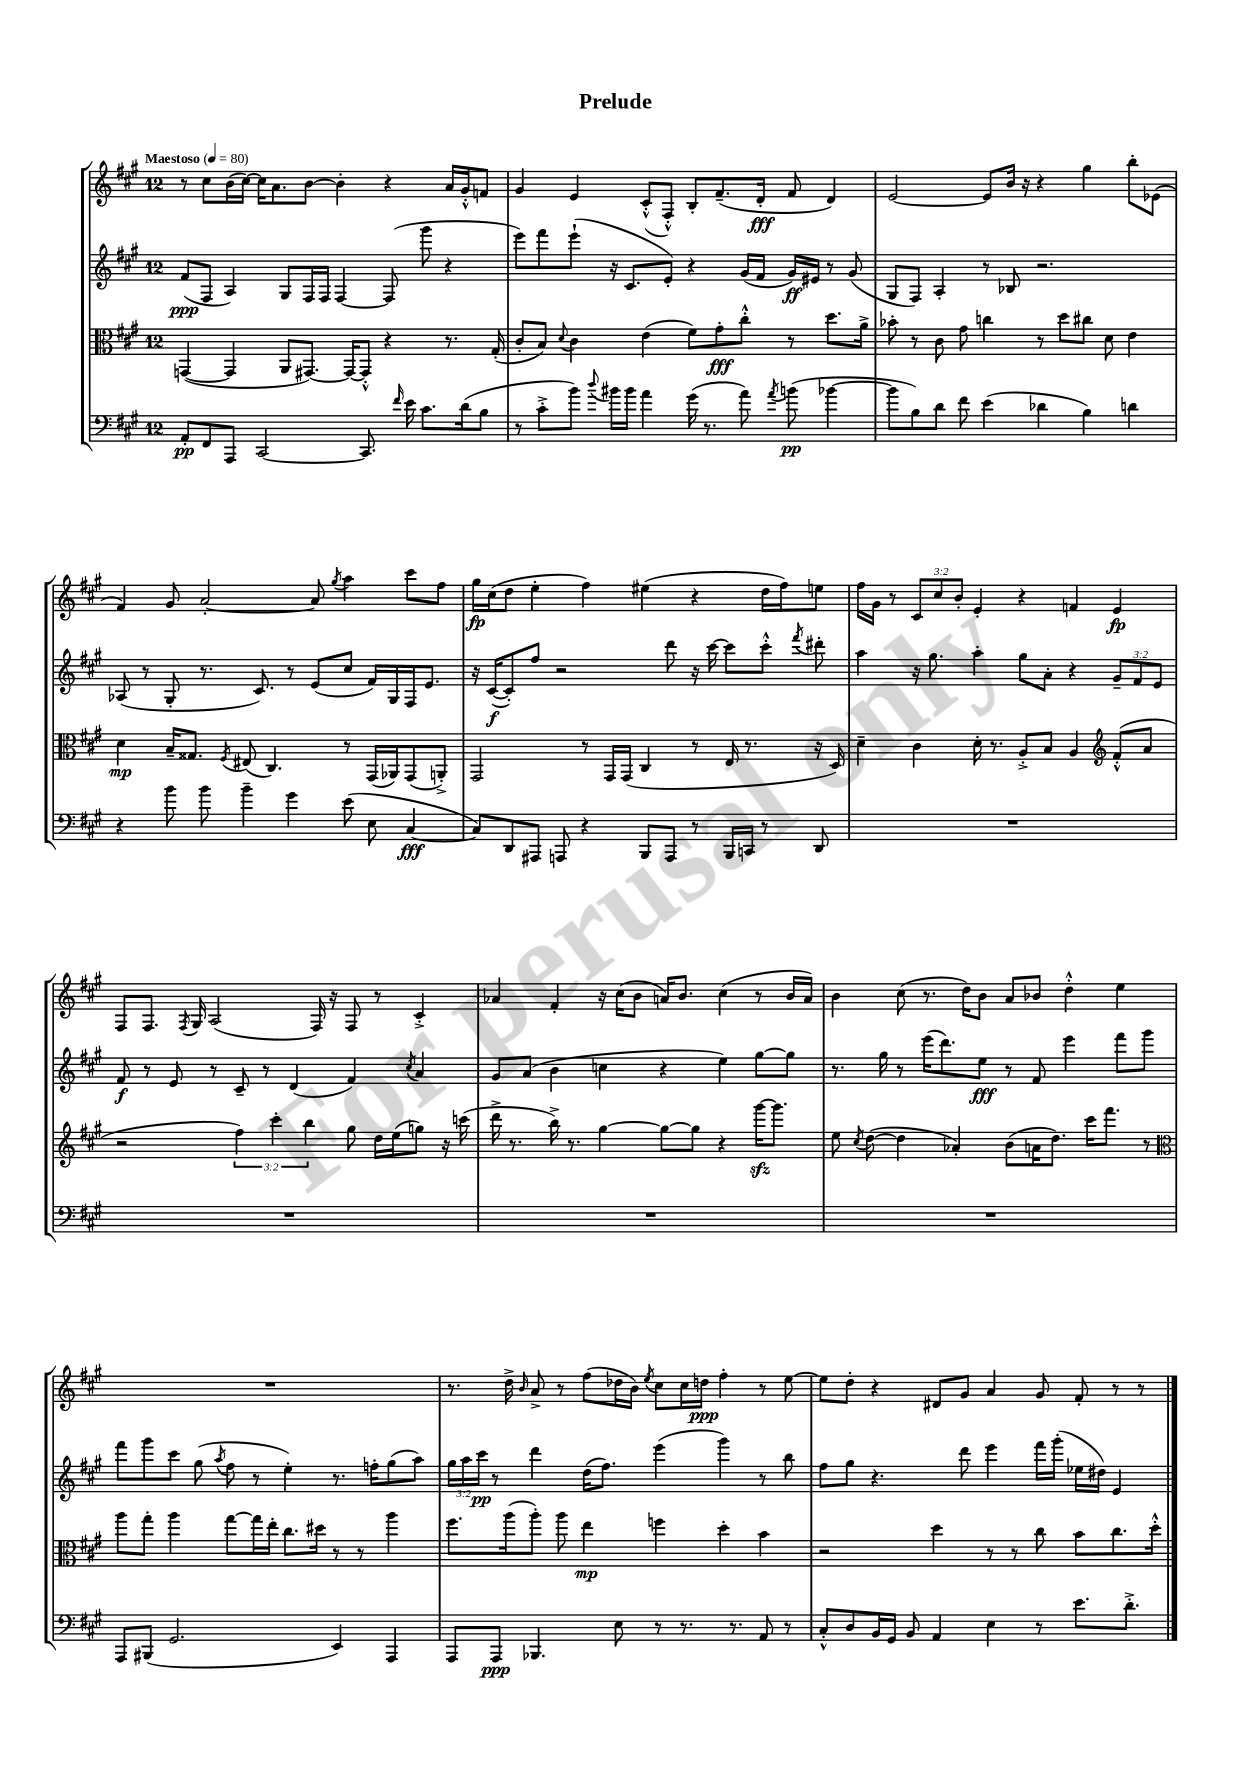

**kern	**dynam	**kern	**dynam	**kern	**dynam	**kern	**dynam
*part4	*part4	*part3	*part3	*part2	*part2	*part1	*part1
*staff4	*staff4	*staff3	*staff3	*staff2	*staff2	*staff1	*staff1
*clefF4	*	*clefC3	*	*clefG2	*	*clefG2	*
*k[f#c#g#]	*	*k[f#c#g#]	*	*k[f#c#g#]	*	*k[f#c#g#]	*
*M12/8	*	*M12/8	*	*M12/8	*	*M12/8	*
*MM80	*	*MM80	*	*MM80	*	*MM80	*
=1	=1	=1	=1	=1	=1	=1	=1
!	!	!	!	!	!	!LO:TX:a:B:t=Maestoso	!
8AA'/L	pp	([4GGn/	.	(8f#/L	ppp	8r	.
8FF#/	.	.	.	8F#/J	.	8cc#\L	.
8AAA/J	.	4GG/]	.	4A/)	.	(16b\L	.
.	.	.	.	.	.	[16cc#\JJ)	.
[2CC#/	.	.	.	.	.	16cc#\KL]	.
.	.	.	.	.	.	8.a\	.
.	.	8AA/L	.	8G#/L	.	.	.
.	.	[8.GG#X/J)	.	16F#/L	.	[8b\J	.
.	.	.	.	16F#/JJ	.	.	.
.	.	.	.	[4F#/	.	4b'\]	.
.	.	16GG#/KL_	.	.	.	.	.
8.CC#/]	.	8GG#'^^/J]	.	.	.	.	.
.	.	4r	.	(8F#/]	.	4r	.
16qqf#/	.	.	.	.	.	.	.
16e\	.	.	.	.	.	.	.
8.c#\L	.	.	.	8ggg#\	.	.	.
.	.	8.r	.	4r	.	16a/LL	.
(16d\k	.	.	.	.	.	16g#'^^/J	.
8B\J	.	.	.	.	.	8fn/J	.
.	.	(16G#'/	.	.	.	.	.
=2	=2	=2	=2	=2	=2	=2	=2
8r	.	8c#'/L	.	8eee\L)	.	4g#/	.
8c#'^\L	.	8B/J)	.	8fff#\	.	.	.
.	.	8qqd/	.	.	.	.	.
8b\J)	.	4c#\	.	(8eee`\J	.	4e/	.
8qqdd/	.	.	.	.	.	.	.
16b#X\LL	.	.	.	16r	.	.	.
16b#\JJ	.	.	.	8.c#/L	.	.	.
4a\	.	(4e\	.	.	.	(8c#'^^/L	.
.	.	.	.	8e'/J)	.	8F#'^^/J)	.
(16g#\	.	8f#\L)	.	4r	.	8B'/L	.
8.r	.	.	.	.	.	.	.
.	.	8g#'\	fff	.	.	(8.f#~/	.
8a\)	.	8cc#'^^\J	.	(16g#/LL	.	.	.
.	.	.	.	16f#/JJ	.	16d'/Jk	fff
8qa/	.	.	.	.	.	.	.
(8bn\	pp	8r	.	16g#/LL)	ff	8f#/	.
.	.	.	.	16e#X/JJ	.	.	.
[4b-X\	.	8.dd\L	.	8r	.	4d/)	.
.	.	.	.	(8g#/	.	.	.
.	.	16a^\Jk	.	.	.	.	.
=3	=3	=3	=3	=3	=3	=3	=3
8b-\L]	.	8b-X'\	.	8G#/L	.	[2e/	.
8B\)	.	8r	.	8F#/J)	.	.	.
8d\J	.	8c#\	.	4A'/	.	.	.
8f#\	.	8g#\	.	.	.	.	.
(4e\	.	4ccn\	.	8r	.	8e/L]	.
.	.	.	.	8B-X/	.	16b/Jk	.
.	.	.	.	.	.	16r	.
4d-X\	.	8r	.	2.r	.	4r	.
.	.	8dd\L	.	.	.	.	.
4B\)	.	8cc#X\J	.	.	.	4gg#\	.
.	.	8d\	.	.	.	.	.
4dn\	.	4e\	.	.	.	8bb'\L	.
.	.	.	.	.	.	(8e-X\J	.
!!LO:LB:g=z
=4	=4	=4	=4	=4	=4	=4	=4
4r	.	4d\	mp	(8A-X/	.	4f#/)	.
.	.	.	.	8r	.	.	.
8b\	.	16B~/KL	.	8G#'/	.	8g#/	.
.	.	8.G##X/J	.	.	.	.	.
8b\	.	.	.	8.r	.	[2a'/	.
.	.	8qF#/	.	.	.	.	.
4b~\	.	(8E#X/	.	.	.	.	.
.	.	.	.	8.c#/)	.	.	.
.	.	4.C#/)	.	.	.	.	.
4g#\	.	.	.	8r	.	.	.
.	.	.	.	(8e/L	.	8a/]	.
.	.	.	.	.	.	8qgg#/	.
(8e\	.	8r	.	8cc#/J	.	4aa\	.
8E\	.	(16GG#/LL	.	16f#/LL)	.	.	.
.	.	16AA-X/J)	.	16G#/	.	.	.
[4C#/	fff	(8GG#/	.	16F#/J	.	8ccc#\L	.
.	.	.	.	8.e/J	.	.	.
.	.	8AAn'^/J)	.	.	.	8ff#\J	.
=5	=5	=5	=5	=5	=5	=5	=5
8C#/L])	.	2GG#/	.	16r	.	16gg#\LL	fp
.	.	.	.	([16c#/KL	f	(16cc#\J	.
8DD/	.	.	.	8c#'/])	.	8dd\J	.
8AAA#X/J	.	.	.	8ff#/J	.	4ee'\	.
8AAAn/	.	.	.	2r	.	.	.
4r	.	8r	.	.	.	4ff#\)	.
.	.	16GG#/LL	.	.	.	.	.
.	.	(16GG#/JJ	.	.	.	.	.
8BBB/L	.	4C#/	.	.	.	(4ee#X\	.
8AAA/J	.	.	.	8ddd\	.	.	.
8r	.	8r	.	16r	.	4r	.
.	.	.	.	[16ccc#\	.	.	.
16BBB/LL	.	16E/	.	8ccc#\L]	.	.	.
16CCn/JJ	.	8.r	.	.	.	.	.
8r	.	.	.	8ccc#'^^\J	.	16dd\LL	.
.	.	.	.	.	.	16ff#\J)	.
.	.	.	.	8qfff#/	.	.	.
8DD/	.	16r	.	8ddd#X'\	.	8een\J	.
.	.	16D/)	.	.	.	.	.
=6	=6	=6	=6	=6	=6	=6	=6
1.r	.	4d~\	.	4aa\	.	16ff#\LL	.
.	.	.	.	.	.	16g#\JJ	.
.	.	.	.	.	.	8r	.
.	.	4c#\	.	16r	.	12c#/L	.
.	.	.	.	8.gg#\	.	.	.
.	.	.	.	.	.	12cc#/	.
.	.	.	.	.	.	12b'/J	.
.	.	16d'\	.	4aa'\	.	4e'/	.
.	.	8.r	.	.	.	.	.
.	.	8A'^/L	.	8gg#\L	.	4r	.
.	.	8B/J	.	8a'\J	.	.	.
.	.	4A/	.	4r	.	4fn/	.
*	*	*clefG2	*	*	*	*	*
.	.	(8f#'^^/L	.	12g#~/L	.	4e/	fp
.	.	.	.	12f#/	.	.	.
.	.	8a/J	.	.	.	.	.
.	.	.	.	12e/J	.	.	.
!!LO:LB:g=z
=7	=7	=7	=7	=7	=7	=7	=7
1.r	.	2r	.	8f#/	f	8F#/L	.
.	.	.	.	8r	.	8.F#/J	.
.	.	.	.	8e/	.	.	.
.	.	.	.	.	.	8qF#/	.
.	.	.	.	.	.	16G#/	.
.	.	.	.	8r	.	(2A/	.
.	.	6ff#\)	.	8c#~/	.	.	.
.	.	.	.	8r	.	.	.
.	.	6ccc#'\	.	.	.	.	.
.	.	.	.	(4d/	.	.	.
.	.	6bb\	.	.	.	.	.
.	.	.	.	.	.	16F#/)	.
.	.	.	.	.	.	16r	.
.	.	8gg#\	.	4f#/)	.	8F#/	.
.	.	16dd\LL	.	.	.	8r	.
.	.	(16ee\J	.	.	.	.	.
.	.	.	.	8qcc#/	.	.	.
.	.	8ggn\J)	.	4a/	.	4c#'^/	.
.	.	16r	.	.	.	.	.
.	.	(16cccn\	.	.	.	.	.
=8	=8	=8	=8	=8	=8	=8	=8
1.r	.	16ddd^\	.	8g#/L	.	4a-X/	.
.	.	8.r	.	.	.	.	.
.	.	.	.	(8a/J	.	.	.
.	.	16bb^\)	.	4b\	.	4f#'/	.
.	.	8.r	.	.	.	.	.
.	.	[4gg#\	.	4ccn\	.	16r	.
.	.	.	.	.	.	(16cc#\KL	.
.	.	.	.	.	.	8b\J	.
.	.	8gg#\L_	.	4r	.	16an/KL)	.
.	.	.	.	.	.	8.b/J	.
.	.	8gg#\J]	.	.	.	.	.
.	.	4r	.	4ee\)	.	(4cc#\	.
.	.	[16ggg#zz\KL	.	[8gg#\L	.	8r	.
.	.	8.ggg#\J]	.	.	.	.	.
.	.	.	.	8gg#\J]	.	16b/LL	.
.	.	.	.	.	.	16a/JJ)	.
=9	=9	=9	=9	=9	=9	=9	=9
1.r	.	8ee\	.	8.r	.	4b\	.
.	.	8qcc#/	.	.	.	.	.
.	.	([8dd\	.	.	.	.	.
.	.	.	.	16gg#\	.	.	.
.	.	4dd\]	.	8r	.	(8cc#\	.
.	.	.	.	(16eee\KL	.	8.r	.
.	.	.	.	8.ddd\)	.	.	.
.	.	4a-X'/)	.	.	.	.	.
.	.	.	.	.	.	16dd\KL)	.
.	.	.	.	8ee\J	fff	8b\J	.
.	.	(8b\L	.	8r	.	8a/L	.
.	.	16an\K	.	8f#/	.	8b-X/J	.
.	.	8.dd\J)	.	.	.	.	.
.	.	.	.	4eee\	.	4dd'^^\	.
.	.	16ccc#\KL	.	.	.	.	.
.	.	8.fff#\J	.	.	.	.	.
.	.	.	.	8fff#\L	.	4ee\	.
.	.	8r	.	8ggg#\J	.	.	.
!!LO:LB:g=z
=10	=10	=10	=10	=10	=10	=10	=10
*	*	*clefC3	*	*	*	*	*
8AAA/L	.	8aa\L	.	8fff#\L	.	1.r	.
(8BBB#X/J	.	8gg#'\J	.	8ggg#\	.	.	.
2.GG#/	.	4aa\	.	8ccc#\J	.	.	.
.	.	.	.	(8gg#\	.	.	.
.	.	.	.	8qaa/	.	.	.
.	.	[8gg#\L	.	8ff#\	.	.	.
.	.	16gg#\L]	.	8r	.	.	.
.	.	16ee'\JJ	.	.	.	.	.
.	.	8.cc#\L	.	4ee'\)	.	.	.
.	.	16dd#X\Jk	.	.	.	.	.
4EE/)	.	8r	.	8.r	.	.	.
.	.	8r	.	.	.	.	.
.	.	.	.	16ffn'\KL	.	.	.
4AAA/	.	4aa\	.	(8gg#\	.	.	.
.	.	.	.	8aa\J)	.	.	.
=11	=11	=11	=11	=11	=11	=11	=11
8AAA/L	.	8.ff#\L	.	24gg#\LL	.	8.r	.
.	.	.	.	24aa\	.	.	.
.	.	.	.	24ccc#\JJ	pp	.	.
8AAA/J	ppp	.	.	8r	.	.	.
.	.	(16aa\k	.	.	.	16dd^\	.
.	.	.	.	.	.	16qqb/	.
4.BBB-X/	.	8aa'\J)	.	4ddd\	.	8a^/	.
.	.	8aa\	.	.	.	8r	.
.	.	4ee\	mp	(16dd\KL	.	(8ff#\L	.
.	.	.	.	8.ff#\J)	.	.	.
8E\	.	.	.	.	.	16dd-X\L	.
.	.	.	.	.	.	16b\JJ)	.
.	.	.	.	.	.	8qee/	.
8r	.	4ffn\	.	(4eee\	.	8cc#\L	.
8.r	.	.	.	.	.	16cc#\L	.
.	.	.	.	.	.	16ddn\JJ	ppp
.	.	4dd'\	.	4ggg#\)	.	4ff#'\	.
8.r	.	.	.	.	.	.	.
8AA/	.	4b\	.	8r	.	8r	.
8r	.	.	.	8bb\	.	[8ee\	.
=12	=12	=12	=12	=12	=12	=12	=12
8C#'^^/L	.	2r	.	8ff#\L	.	8ee\L]	.
8D/	.	.	.	8gg#\J	.	8dd'\J	.
16BB/L	.	.	.	4.r	.	4r	.
16GG#/JJ	.	.	.	.	.	.	.
8BB/	.	.	.	.	.	.	.
4AA/	.	4dd\	.	.	.	8d#X/L	.
.	.	.	.	8ddd\	.	8g#/J	.
4E\	.	8r	.	4eee\	.	4a/	.
.	.	8r	.	.	.	.	.
8r	.	8cc#\	.	16fff#\LL	.	8g#/	.
.	.	.	.	(16ggg#'\JJ	.	.	.
8.e\L	.	8b\L	.	16ee-X\LL	.	8f#'/	.
.	.	.	.	16dd#X\JJ)	.	.	.
.	.	8.cc#\	.	4e/	.	8r	.
8.d'^\J	.	.	.	.	.	.	.
.	.	.	.	.	.	8r	.
.	.	16dd'^^\Jk	.	.	.	.	.
==	==	==	==	==	==	==	==
*-	*-	*-	*-	*-	*-	*-	*-
